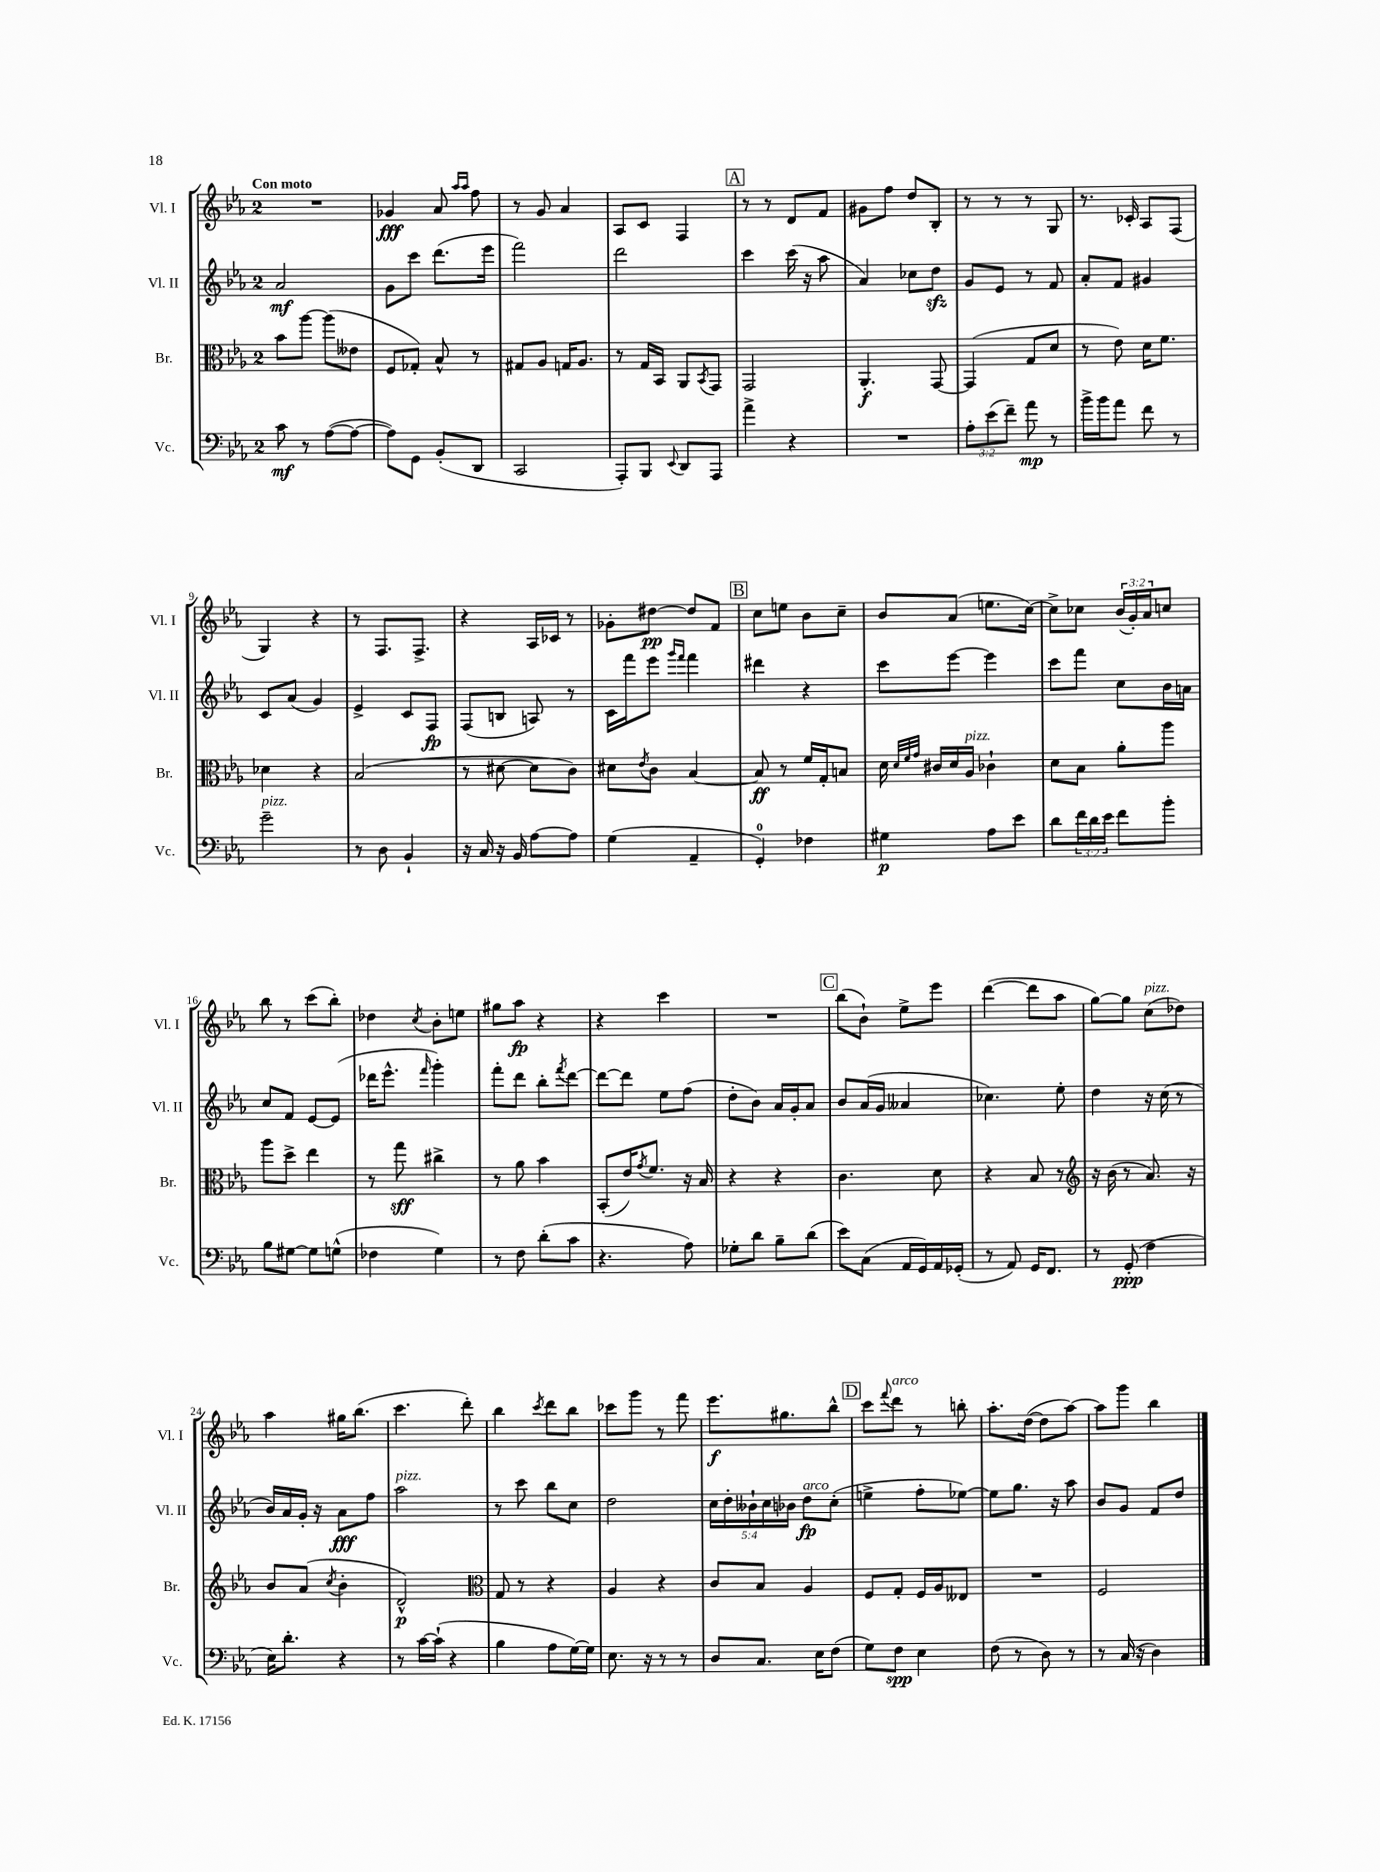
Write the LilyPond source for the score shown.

<<
\new StaffGroup <<
\new Staff = "s0" \with { instrumentName = "Vl. I" shortInstrumentName = "Vl. I" } {
    \clef treble \key ees \major \once \override Staff.TimeSignature.style = #'single-digit \time 2/4 \override Staff.TupletNumber.text = #tuplet-number::calc-fraction-text \tempo "Con moto"
    R2 |
    ges'4\fff aes'8 \grace { aes''16 aes''16 } f''8 |
    r8 g'8 aes'4 |
    aes8 c'8 f4 |
    \mark \markup { \box "A" } r8 r8 d'8 f'8 |
    gis'8 f''8 d''8 bes8-. |
    r8 r8 r8 g8 |
    r8. ces'16-. aes8 f8( |
    g4) r4 |
    r8 f8. f8.-> |
    r4 aes16 ces'16 r8 |
    ges'8-. dis''8~\pp dis''8 f'8 |
    \mark \markup { \box "B" } c''8 e''8 bes'8 c''8-- |
    bes'8 aes'8( e''8. c''16~) |
    c''8-> ces''8 \tuplet 3/2 { bes'16( g'16-.) aes'16 } c''8 |
    bes''8 r8 c'''8( bes''8-.) |
    des''4 \acciaccatura { c''8 } bes'8-. e''8 |
    gis''8 aes''8\fp r4 |
    r4 c'''4 |
    R2 |
    \mark \markup { \box "C" } bes''8( bes'8-!) ees''8-> ees'''8 |
    d'''4~( d'''8 aes''8 |
    g''8~) g''8 c''8^\markup { \italic "pizz." }( des''8) |
    aes''4 gis''16 bes''8.( |
    c'''4. d'''8-.) |
    bes''4 \acciaccatura { c'''8 } d'''8 bes''8 |
    ces'''8 g'''8 r8 f'''8 |
    ees'''8.\f gis''8. bes''8-^ |
    \mark \markup { \box "D" } c'''8 \appoggiatura { f'''8 } d'''8^\markup { \italic "arco" } r8 b''8-. |
    aes''8.-. d''16~( d''8 aes''8~) |
    aes''8 g'''8 bes''4 \bar "|." |
}
\new Staff = "s1" \with { instrumentName = "Vl. II" shortInstrumentName = "Vl. II" } {
    \clef treble \key ees \major \once \override Staff.TimeSignature.style = #'single-digit \time 2/4 \override Staff.TupletNumber.text = #tuplet-number::calc-fraction-text
    aes'2\mf |
    g'8 c'''8 d'''8.( ees'''16 |
    f'''2) |
    d'''2 |
    \mark \markup { \box "A" } c'''4 c'''16( r16 aes''8 |
    aes'4) ces''8 d''8\sfz |
    g'8 ees'8 r8 f'8 |
    aes'8-. f'8 gis'4 |
    c'8 aes'8( g'4) |
    ees'4-> c'8 f8\fp |
    f8( b8 a8) r8 |
    c'16 f'''16 ees'''8 \grace { g'''16 f'''16 } f'''4 |
    \mark \markup { \box "B" } dis'''4 r4 |
    c'''8 ees'''8~ ees'''4 |
    c'''8 f'''8 c''8 bes'16 a'16 |
    c''8 f'8 ees'8~ ees'8( |
    des'''16 ees'''8.-^ \grace { f'''16 } g'''4-.) |
    f'''8-. d'''8 bes''8-. \acciaccatura { f'''8 } d'''8~ |
    d'''8~ d'''8 ees''8 f''8( |
    d''8-. bes'8) aes'16 g'16-. aes'8 |
    \mark \markup { \box "C" } bes'8 aes'16( g'16 aeses'4 |
    ces''4.) ees''8-. |
    d''4 r16 c''16( r8 |
    bes'16) aes'16 g'16-. r16 aes'8\fff f''8 |
    aes''2^\markup { \italic "pizz." } |
    r8 c'''8 bes''8 c''8 |
    d''2 |
    \tuplet 5/4 { c''16 d''16-. beses'16-! c''16 bes'16 } d''8\fp^\markup { \italic "arco" } c''8-.( |
    \mark \markup { \box "D" } e''4-> f''8-. ees''8~) |
    ees''8 g''8. r16 aes''8 |
    bes'8 g'8 f'8 d''8 \bar "|." |
}
\new Staff = "s2" \with { instrumentName = "Br." shortInstrumentName = "Br." } {
    \clef alto \key ees \major \once \override Staff.TimeSignature.style = #'single-digit \time 2/4
    bes'8 aes''8~ aes''8( eeses'8 |
    f8 ges8-.) bes8-^ r8 |
    gis8 aes8 g16 aes8. |
    r8 g16 bes,16 aes,8 \acciaccatura { bes,8 } g,8 |
    \mark \markup { \box "A" } g,2 |
    aes,4.-.\f g,8~ |
    g,4( g8 d'8 |
    r8 ees'8) d'16 f'8. |
    des'4 r4 |
    bes2( |
    r8 dis'8~ dis'8 c'8) |
    dis'8 \acciaccatura { ees'8 } c'8 bes4~ |
    \mark \markup { \box "B" } bes8\ff r8 f'16 g16-. b8 |
    d'16 \grace { d'32 f'32 g'32 } cis'16 d'16 aes16^\markup { \italic "pizz." } ces'4-! |
    d'8 bes8 aes'8-. aes''8 |
    aes''8 d''8-> ees''4 |
    r8 g''8\sff cis''4-> |
    r8 aes'8 bes'4 |
    bes,8-.( ees'16) \acciaccatura { g'8 } f'8. r16 bes16 |
    r4 r4 |
    \mark \markup { \box "C" } c'4. d'8 |
    r4 bes8 r8 |
    \clef treble r16 bes'16( r8 aes'8.) r16 |
    bes'8 aes'8( \acciaccatura { c''8 } bes'4-. |
    d'2-^\p) |
    \clef alto g8 r8 r4 |
    aes4 r4 |
    c'8 bes8 aes4 |
    \mark \markup { \box "D" } f8 g8-. f16 aes16 eeses8 |
    R2 |
    f2 \bar "|." |
}
\new Staff = "s3" \with { instrumentName = "Vc." shortInstrumentName = "Vc." } {
    \clef bass \key ees \major \once \override Staff.TimeSignature.style = #'single-digit \time 2/4 \override Staff.TupletNumber.text = #tuplet-number::calc-fraction-text
    c'8\mf r8 aes8~( aes8~ |
    aes8) g,8 bes,8-.( d,8 |
    c,2 |
    aes,,8-.) bes,,8 \appoggiatura { ees,8 } d,8 aes,,8 |
    \mark \markup { \box "A" } aes'4-> r4 |
    R2 |
    \tuplet 3/2 { aes8-. ees'8( f'8--) } aes'8\mp r8 |
    bes'16-> bes'16 aes'8 f'8 r8 |
    g'2--^\markup { \italic "pizz." } |
    r8 d8 bes,4-! |
    r16 c16 r16 bes,16 aes8~ aes8 |
    g4( aes,4-- |
    \mark \markup { \box "B" } g,4-0-.) fes4 |
    gis4\p aes8 ees'8 |
    d'8 \tuplet 3/2 { f'16 d'16 ees'16 } f'8 bes'8-. |
    bes8 gis8~ gis8 g8-^( |
    fes4 g4) |
    r8 f8 d'8-.( c'8 |
    r4. aes8) |
    ges8-. d'8 bes8-- d'8( |
    \mark \markup { \box "C" } ees'8) c8( aes,16 g,16) aes,16 ges,16-.( |
    r8 aes,8) g,16 f,8. |
    r8 g,8-.\ppp( f4 |
    ees16) d'8.-. r4 |
    r8 c'16~ c'16-!( r4 |
    bes4 aes8 g16~) g16 |
    ees8. r16 r8 r8 |
    d8 c8. ees16 f8( |
    \mark \markup { \box "D" } g8) f8\spp ees4 |
    f8( r8 d8) r8 |
    r8 c16( r16 d4) \bar "|." |
}
>>
>>
